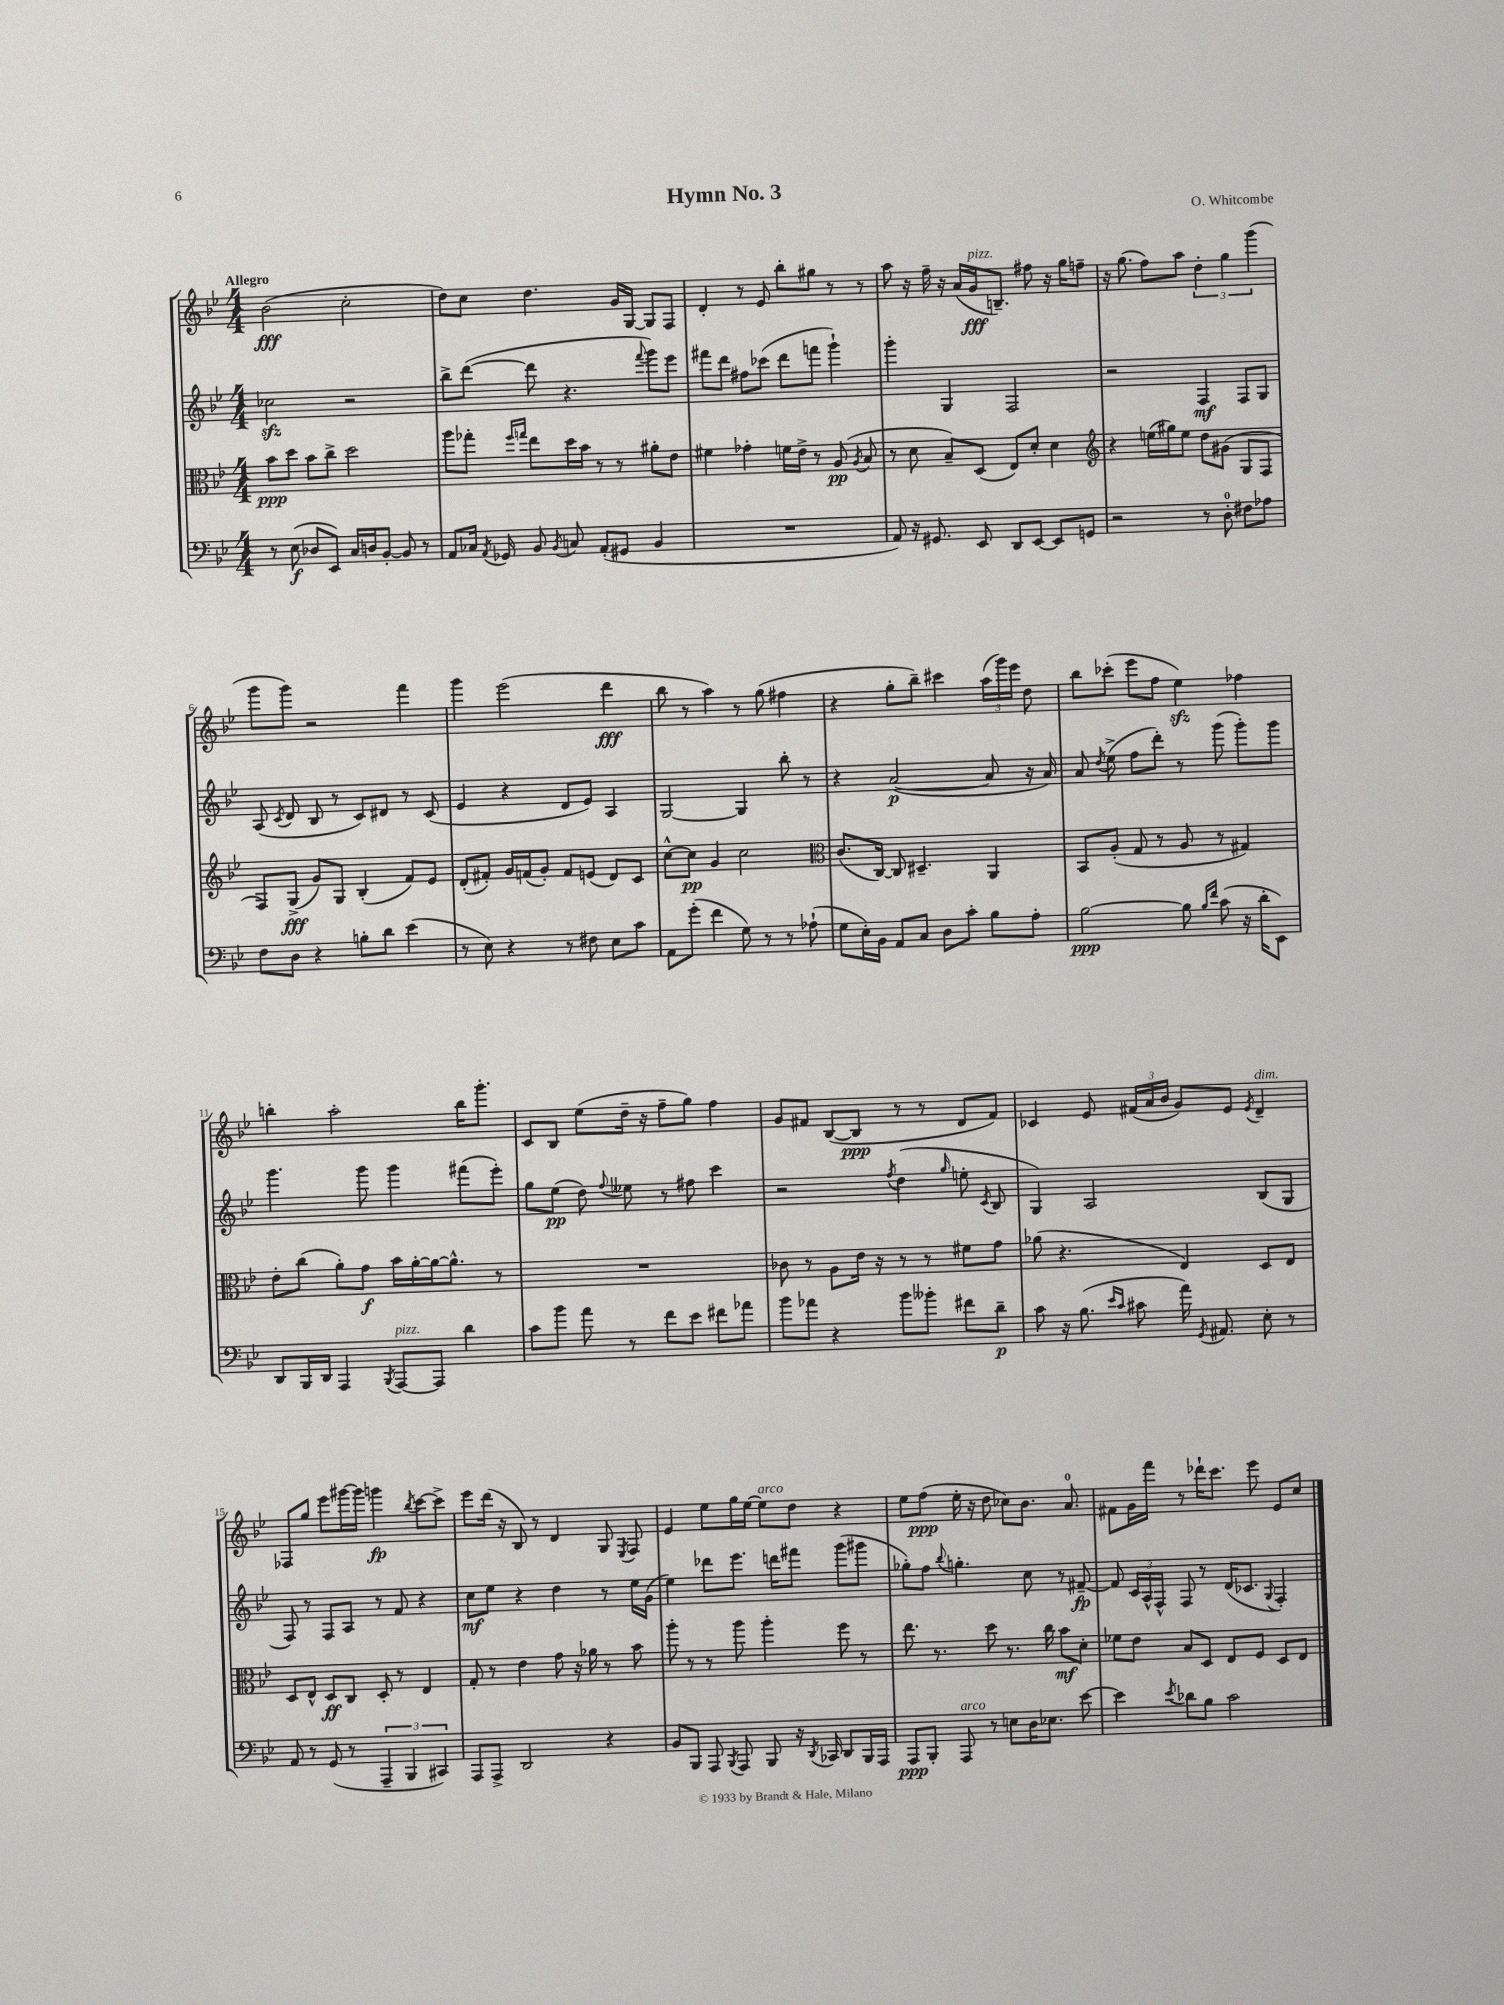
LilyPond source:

\header { title = "Hymn No. 3" composer = "O. Whitcombe" }
<<
\new StaffGroup <<
\new Staff = "s0" {
    \clef treble \key bes \major \numericTimeSignature \time 4/4 \tempo "Allegro"
    \autoBeamOff bes'2\fff( c''2-. |
    d''8[) c''8] d''4. g'16[ g16]~ g8[ f8] |
    d'4-. r8 ees'8 bes''8[-. gis''8] r8 r8 |
    a''8 r16 f''16-- r16 a'16[( g'16\fff^\markup { \italic "pizz." } b8.]--) fis''8 r16 g''16[ f''8]-- |
    r16 g''8.( f''8[) a''8] \tuplet 3/2 { d''4-. g''4 g'''4( } |
    g'''8[ g'''8]) r2 f'''4 |
    g'''4 ees'''2( d'''4\fff |
    bes''8 r8 a''4) r8 g''8( fis''4 |
    r4 g''8[-. bes''8]--) cis'''4 \tuplet 3/2 { a''16[( g'''16) ees'''16] } d''8 |
    bes''8[ ces'''8]-.( ees'''8[ f''8] ees''4\sfz) fes''4 |
    b''4-. a''2-. b''16[ g'''8.]-. |
    c'8[ bes8] ees''8[( d''16]-- r16 f''8[-- g''8]) f''4 |
    g'8[ fis'8] bes8[~( bes8]\ppp r8 r8 d'8[ fis'8]) |
    ces'4 ees'8 \tuplet 3/2 { fis'16[( a'16 bes'16] } g'8[) ees'8] \acciaccatura { ees'8 } d'4--^\markup { \italic "dim." } |
    fes8[ g''8] ees'''8[ gis'''16~ gis'''16] g'''4\fp \acciaccatura { bes''8 } c'''8[~ c'''8]-> |
    ees'''8[ d'''16]( r16 bes8) r8 d'4 g8 \acciaccatura { ees8 } f8 |
    ees'4 ees''8[ g''16 ees''16]~ ees''8[^\markup { \italic "arco" } d''8] r4 |
    ees''8[ f''8]\ppp( ees''16-. r16 d''8 ces''8[) bes'8.] a'8.-0 |
    fis'8[ g'16 f'''16] r8 des'''16[-! c'''8.] ees'''8 ees'8[ c''8] \bar "|." |
}
\new Staff = "s1" {
    \clef treble \key bes \major \numericTimeSignature \time 4/4
    \autoBeamOff ces''2\sfz r2 |
    bes''8[-> d'''8]~( d'''8 r4. \appoggiatura { f'''8 } g'''8[) ees'''8] |
    fis'''8[ d'''8] fis''8[ ces'''8]( d'''8[ f'''8] g'''4-!) |
    g'''4-. g4 f2 |
    r2 f4\mf f8[ g8] |
    a8( \acciaccatura { c'8 } d'8 bes8 r8 c'8[) dis'8] r8 c'8( |
    ees'4 r4 d'8[ ees'8]) a4 |
    g2~ g4 bes''8-. r8 |
    r4 a'2~\p( a'8 r16 a'16) |
    a'8 \acciaccatura { d''8 } ees''8->( f''8[ d'''8]-.) r8 g'''8( g'''8[-.) g'''8] |
    g'''4. g'''8 g'''4 fis'''8[( ees'''8]-.) |
    g''8[ ees''8]\pp( d''8) \appoggiatura { f''8 } eeses''8 r8 fis''8 c'''4 |
    r2 \acciaccatura { f''8 } d''4( \grace { g''16 } e''8-. \acciaccatura { c'8 } bes8 |
    g4) a2 bes8[( g8] |
    f8) r8 f8[ a8] r8 f'8 r4 |
    c''8[\mf ees''8] r4 d''4 r8 ees''16[ g'16]( |
    ees''4) des'''8[ ees'''8.] d'''16[ fis'''8] g'''8[( gis'''8] |
    ges''8[-.) f''8] \appoggiatura { bes''8 } g''4.-. c''8 r8 fis'8~--\fp |
    fis'8 \tuplet 3/2 { c'16[ a16-^ f16]-^ } f8 r8 d'16[( ces'8.] \appoggiatura { g8 } f4-.) \bar "|." |
}
\new Staff = "s2" {
    \clef alto \key bes \major \numericTimeSignature \time 4/4
    \autoBeamOff bes'8[\ppp d''8] bes'8[ c''8]-> d''2 |
    a''8[ ges''8]-. \grace { f''16[ g''16] } ees''8[ d''16 bes'16] r8 r8 ais'8[-. ees'8] |
    fis'4 ges'4-. f'16[ ees'16]-> r8 a8\pp( \acciaccatura { a8 } bes8 |
    r8 d'8 bes8[--) d8]( ees8[) d'8]-. d'4 |
    \clef treble r4 e''16[( gis''16) e''8] d''8[ gis'8]( g8[ f8] |
    f8[) g8]->\fff( g'8[) g8] bes4-.( f'8[) ees'8] |
    d'8[-.( fis'8]-.) g'16[ f'16( g'8]-.) f'8[ e'8]( d'8[) c'8] |
    c''8[~-^ c''8]\pp g'4 c''2 |
    \clef alto c'8.[( c16]~) c8 dis4.-- a,4 |
    bes,8[ a8]-.( g8 r8 a8 r8 gis4) |
    ees'8[-. c''8]( a'8[-.) g'8]\f bes'16[ a'16~-. a'16~ a'8.]-^ r8 |
    R1 |
    ces'8 r8 a8[ ees'16] r16 r8 r8 fis'8[ g'8] |
    aes'8( r4. ees4) d8[ ees8] |
    d8[ ees8]-^ d8[\ff c8] d8-. r8 ees4 |
    g8-. r8 ees'4 g'8 r16 aes'16 r8 bes'8 |
    a''8-. r8 r8 a''8 a''4-. f''8 r8 |
    ees''8. r8. d''8 r8. c''16 bes'8[\mf d'8]-. |
    fes'8[ ees'8] bes8[ d8] ees8[ f8] d8[ ees8] \bar "|." |
}
\new Staff = "s3" {
    \clef bass \key bes \major \numericTimeSignature \time 4/4
    \autoBeamOff r8 ees8\f( des8[ ees,8]) c16[ d16 bes,8]~-. bes,8 r8 |
    a,8[ ces16] \acciaccatura { a,8 } ges,16 bes,8 \acciaccatura { bes,8 } c8 a,8[-.( gis,8] bes,4 |
    R1 |
    a,8) r16 gis,8. ees,8 d,8[ ees,8]~ ees,8[ g,8] |
    r2 r8 d8-0-. fis8[ aes8] |
    f8[ d8] r4 b8[-. d'8] ees'4( |
    r8 ees8) r4 r8 fis8 ees8[ c'8] |
    a,8[ g'8]-.( f'4 g8) r8 r8 aes8-!( |
    g8[ ees16-.) bes,16] a,8[ c8] d8[ c'8]-. bes8[ a8]-. |
    bes2~\ppp bes8 \grace { bes16[ f'16] } c'8( r16 d'16[-. ees,8]) |
    d,8[ bes,,16 d,16] a,,4 \acciaccatura { bes,,8 } a,,8[~^\markup { \italic "pizz." } a,,8] d'4 |
    c'8[ bes'8] a'8 r8 f'8[ ees'8] fis'8[ aes'8] |
    bes'8[ aes'8] r4 bes'8[ beses'8]-. fis'8[ d'8]--\p |
    c'8 r16 bes8.( \grace { ees'16[ c'16] } cis'8 a'16) \acciaccatura { g,8 } ais,8. ees8-. r8 |
    a,8 r8 g,8( r8 \tuplet 3/2 { a,,4-- bes,,4 cis,4) } |
    a,,8[ a,,8]-> d,2 r4 |
    bes,8[ bes,,8] a,,8 \acciaccatura { bes,,8 } a,,8 bes,,8 r16 \acciaccatura { d,8 } ces,16 d,8[ bes,,16 a,,16] |
    a,,8[\ppp bes,,8]-. a,,8^\markup { \italic "arco" } r8 e8[ d16 ees8.] ees'8~ |
    ees'4 \acciaccatura { ees'8 } des'8[ bes8] c'2 \bar "|." |
}
>>
>>
